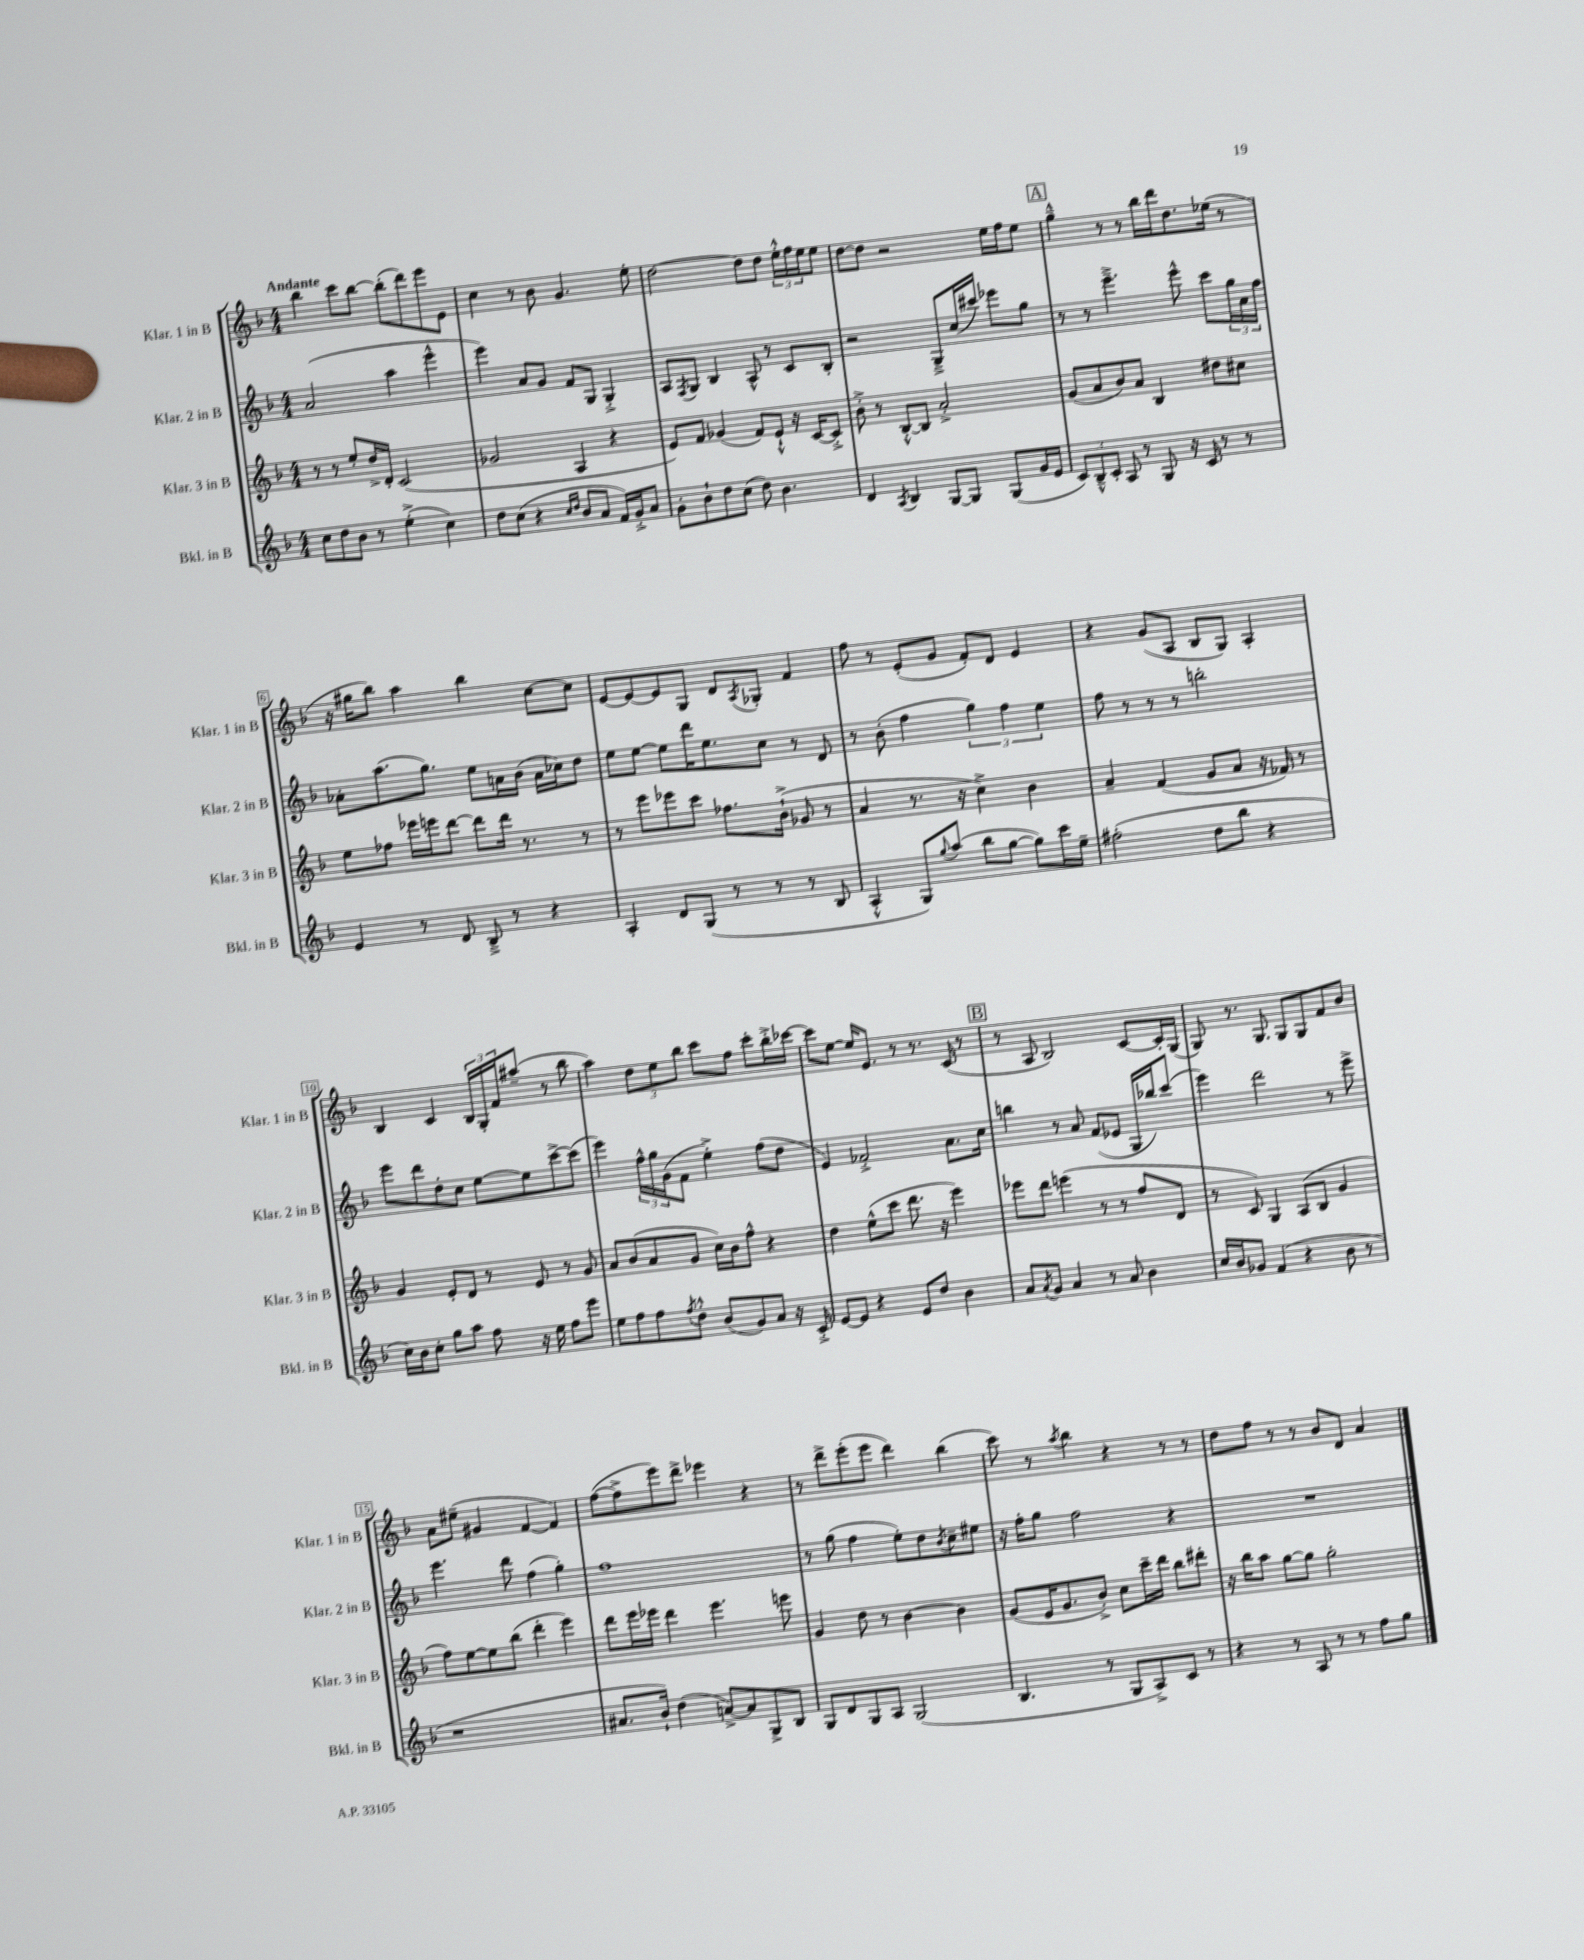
<<
\new StaffGroup <<
\new Staff = "s0" \with { instrumentName = "Klar. 1 in B" shortInstrumentName = "Klar. 1 in B" } {
    \clef treble \key f \major \numericTimeSignature \time 4/4 \tempo "Andante"
    bes''4 c'''8 bes''8~ bes''8-.( d'''8) e'''8 e'8 |
    c''4 r8 bes'8 g'4. e''8-. |
    d''2~ d''8 d''8 \tuplet 3/2 { e''16-.-^ f''16 e''16 } e''8 |
    d''8~ d''8 r2 e''16 f''16 e''8 |
    \mark \markup { \box "A" } g''4---^ r8 r8 bes''16 d'''16 d''8. ees''16( r8 |
    r16 gis''16 bes''8) a''4 bes''4 c''8~ c''8 |
    e'8~ e'8~ e'8 g8 d'8 \acciaccatura { a8 } ges8-. f'4 |
    f''8 r8 e'8-.( g'8 f'8-.) d'8 e'4 |
    r4 g'8( a8 bes8 g8) a4-. |
    bes4 c'4 \tuplet 3/2 { bes16 g16-. f'16 } ais''8--( r8 bes''8 |
    a''4) \tuplet 3/2 { d''8 e''8 bes''8 } c'''8 f''8 c'''8-. bes''16-.-> ces'''16~ |
    ces'''8 e''8~ e''16 e'8. r8 r8. c'16( r8 |
    \mark \markup { \box "B" } r8 a8 bes2) c'8~ c'16-. g16( |
    g8) r8. g8. g8 g8 f'8 bes'8 |
    a'8 eis''8--( gis'4 f'4~ f'4) |
    f''8~( f''8-> e'''8) d'''8-> ees'''4 r4 |
    r8 d'''8-> e'''8-.( e'''8 d'''4) bes''4( |
    c'''8) r8 \acciaccatura { a''8 } bes''4 r4 r8 r8 |
    d''8 f''8 r8 r8 bes'8 d'8 a'4 \bar "|." |
}
\new Staff = "s1" \with { instrumentName = "Klar. 2 in B" shortInstrumentName = "Klar. 2 in B" } {
    \clef treble \key f \major \numericTimeSignature \time 4/4
    a'2( a''4 e'''4-^ |
    e'''4) a'8 g'8 f'8 g8 g4-.-> |
    a8 \acciaccatura { f8 } g8 bes4 a8-^ r8 c'8 bes8-. |
    r2 g8---> c''16( cis'''16) ees'''8 g''8 |
    \mark \markup { \box "A" } r8 r8 e'''4.---> e'''8-^ c'''8 \tuplet 3/2 { g''16 a'16 f''16 } |
    aes'8-. a''8.( g''8.) e''8 a'16 bes'16( a'16 ces''16) d''8 |
    e''8 e''8~ e''8 d'''16 e''8. c''8 r8 d'8 |
    r8 bes'8-.( f''4 \tuplet 3/2 { g''4) f''4 e''4 } |
    f''8 r8 r8 r8 b''2-. |
    e'''8 d'''8 d''8-. c''8 e''8~ e''8 c'''8~-> c'''8( |
    e'''4) \tuplet 3/2 { f''16-^ g''16 g'16( } f'8 e''4-.->) f''8( d''8 |
    e'4) fes'2-.-> a'8. c''16 |
    \mark \markup { \box "B" } b''4 r8 a'8 f'8( ees'8 g16 bes''16) c'''8( |
    e'''4) d'''2 r8 e'''8-> |
    e'''4. d'''8 f''4( g''4-.) |
    f''1 |
    r8 g''8( f''4 e''8-.) d''8 \acciaccatura { bes'8 } c''8-- eis''8 |
    r16 f''16-. g''8 f''2 r4 |
    R1 \bar "|." |
}
\new Staff = "s2" \with { instrumentName = "Klar. 3 in B" shortInstrumentName = "Klar. 3 in B" } {
    \clef treble \key f \major \numericTimeSignature \time 4/4
    r8 r8 e''8-. d''16-> d'16-. c'2( |
    ges'2 a4 r4 |
    e'8) f'8 ges'4( f'8) e'8-!-^ r16 c'16~ c'8-.-> |
    bes'8-.-> r8 bes8~-.-^ bes8 a'2-.-> |
    \mark \markup { \box "A" } g'8( a'8 bes'8) a'8 bes4 dis''8 cis''8 |
    e''8 fes''8 ees'''16 e'''16 d'''8~ d'''8 d'''16 r8. r8 |
    r8 e'''8 ees'''8 c'''8 fes''8. bes'16-!->( ges'8 r8 |
    a'4 r8. r16 c''4->) bes'4 |
    a'4-- f'4( g'8 a'8 r16 fes'16) r8 |
    g'4 e'8-. d'8 r8 e'8 r8 g'8 |
    a'8 bes'8( a'8 g'8 c''16) bes'16 f''8-^ r4 |
    d''4 e''8-^( c'''8 d'''8. r16 e'''4) |
    \mark \markup { \box "B" } ees'''8 d'''8 e'''4( r8 r8 f''8 d'8 |
    r8 c'8) g4 a8( bes8 g'4 |
    f''8) e''8~ e''8 bes''8( d'''4-. e'''4) |
    d'''8 e'''16 ees'''16 d'''4 ees'''4. e'''8 |
    g'4 d''8 r8 bes'4~ bes'4 |
    g'8( e'16 g'8. bes'8-.->) c''8 c'''16-- d'''16 bes''8 dis'''8-. |
    r16 bes''16 a''8 g''8~ g''8 g''2-. \bar "|." |
}
\new Staff = "s3" \with { instrumentName = "Bkl. in B" shortInstrumentName = "Bkl. in B" } {
    \clef treble \key f \major \numericTimeSignature \time 4/4
    c''8 d''8 bes'8 r8 e''4-.->( c''4) |
    d''8 c''8( r4 \grace { c''16 d''16 } bes'8 a'8 f'16) g'16-.-> a'8 |
    g'8-. bes'8-! d''8 c''8( d''8) bes'4. |
    d'4 \acciaccatura { a8 } bes4 g8~ g8 g8( g'16 e'16 |
    \mark \markup { \box "A" } \tuplet 3/2 { c'8) bes8---^ c'8-. } a8 r8 g8 r16 c'16 r8 r8 |
    e'4 r8 d'8 bes8---> r8 r4 |
    a4-. d'8 g8( r8 r8 r8 bes8 |
    a4-.-^ g8) \appoggiatura { g''8 } a''8( bes''8 g''8~ g''8) c'''16 e''16-- |
    fis''2-.( d''8 bes''8 r4 |
    c''16) bes'16 c''8-. g''8 a''8 f''8 r16 e''16 f''8 e'''8 |
    e''8 f''8 f''8 \acciaccatura { f''8 } d''8-.-^ bes'8( g'8) a'8 r16 c'16-.-> |
    e'8~ e'8 r4 e'8 d''8 bes'4 |
    \mark \markup { \box "B" } a'8 \acciaccatura { a'8 } g'8 a'4 r8 a'8 bes'4 |
    c''16 bes'16 ges'8 f'4( r4 bes'8 r8 |
    r1 |
    ais'8. bes'16-!) d''4( a'8~->) a'8 g8-> bes8 |
    g8 d'8 g8 a8 g2( |
    bes4. r8 g8 a8->) c'8 r8 |
    r4 r8 a8 r8 r8 f''8 g''8 \bar "|." |
}
>>
>>
\layout { \context { \Score \override BarNumber.stencil = #(make-stencil-boxer 0.1 0.3 ly:text-interface::print) } }
